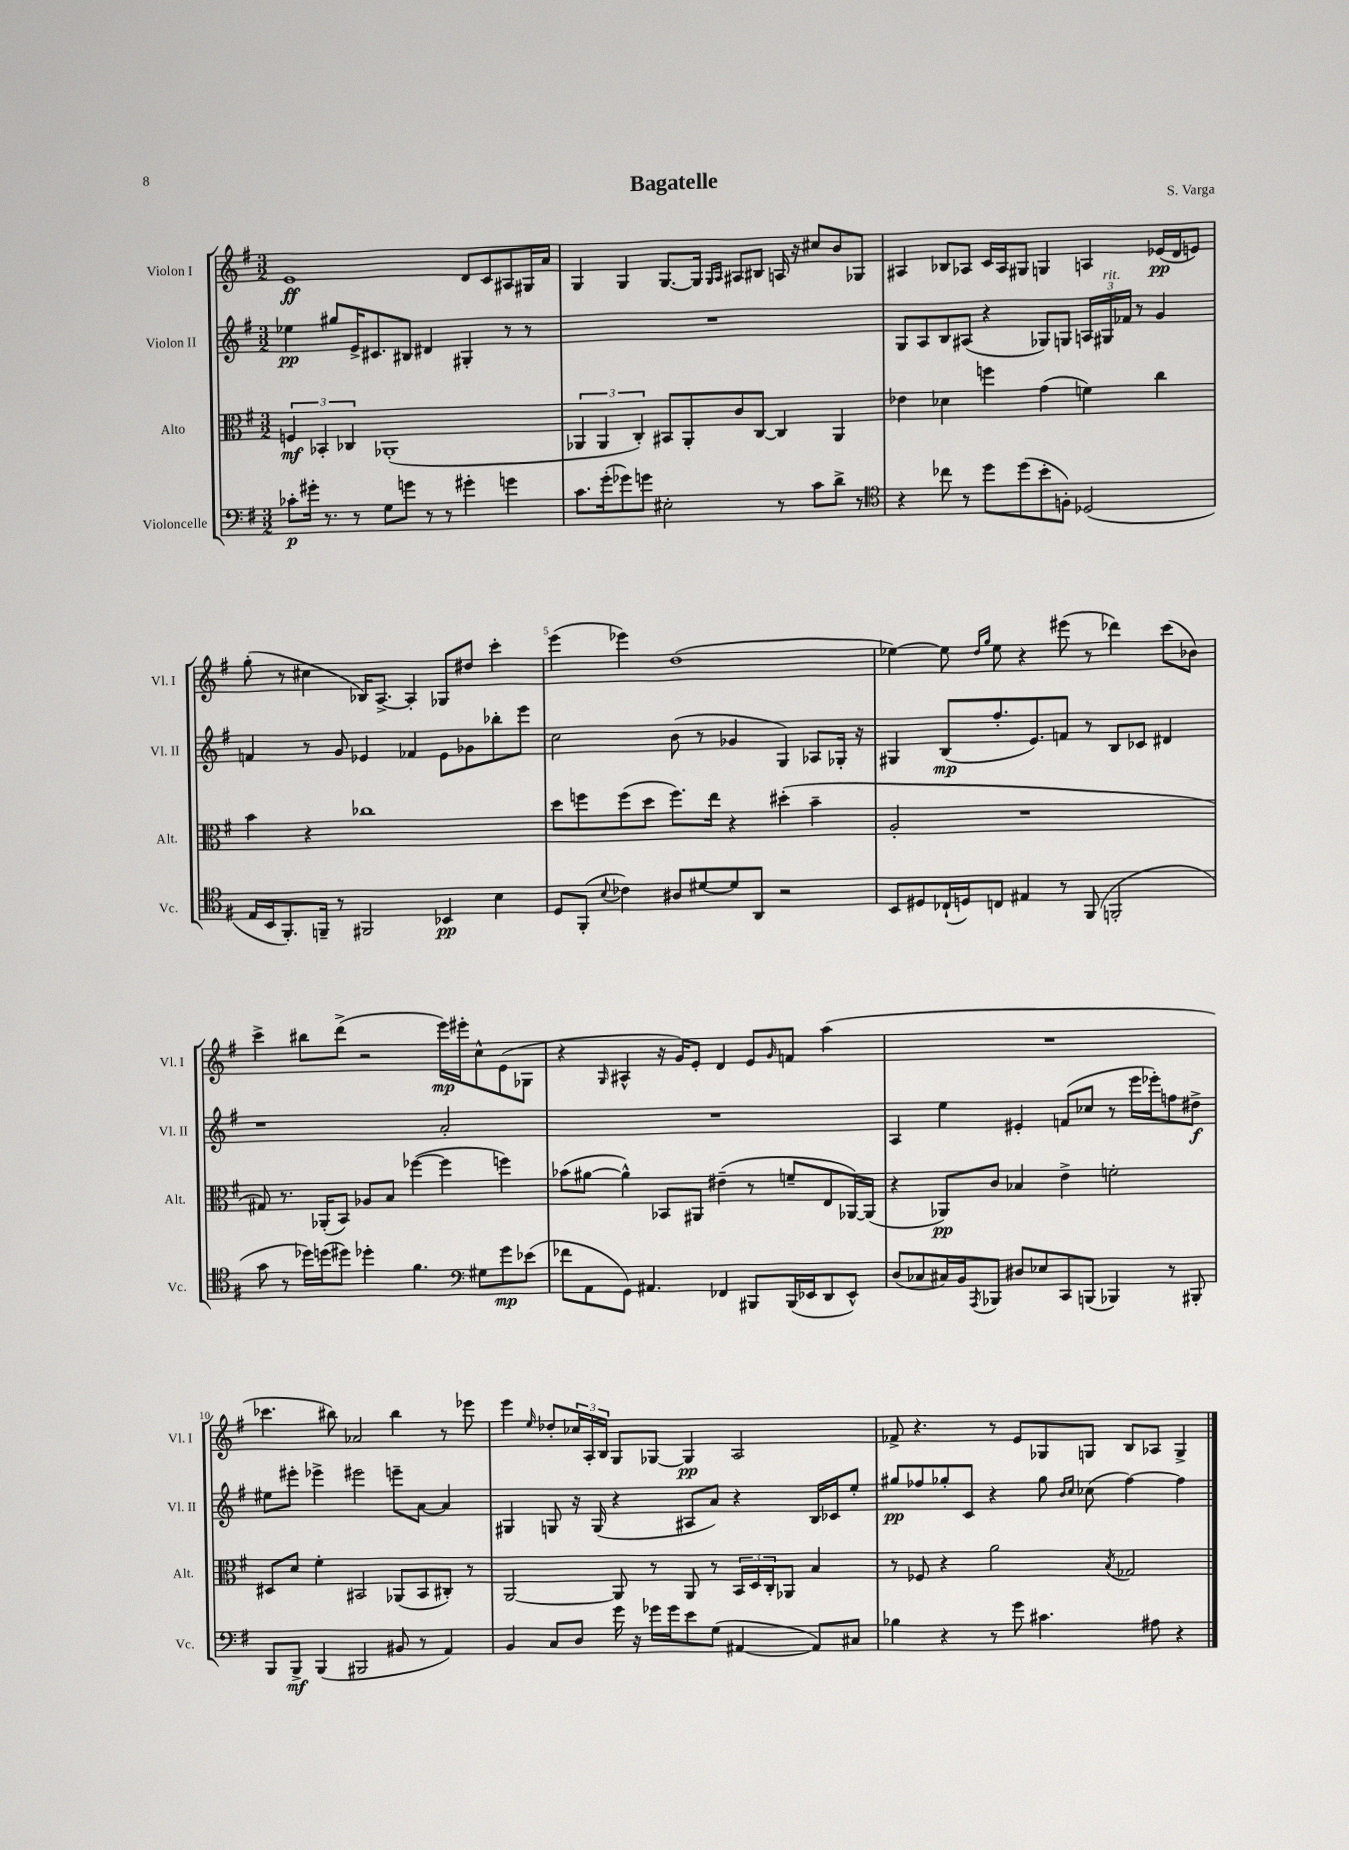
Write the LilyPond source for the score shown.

\header { title = "Bagatelle" composer = "S. Varga" }
<<
\new StaffGroup <<
\new Staff = "s0" \with { instrumentName = "Violon I" shortInstrumentName = "Vl. I" } {
    \clef treble \key g \major \numericTimeSignature \time 3/2
    e'1\ff d'8 c'8 ais8 gis16 a'16 |
    g4 g4 g8.~ g16 \grace { g16 a16 } ais8 bis8 a16 r16 cis''8 b'8 ges8 |
    ais4 bes8 aes8 c'16 aes16 gis8 g4 a4 ees'16\pp( d'16 e'8) |
    g''8-.( r8 cis''4 bes16) a8.~-> a4-. ges8 dis''8 c'''4-. |
    e'''4( ees'''4) d''1( |
    ees''4~) ees''8 \grace { d''16 g''16 } ees''8 r4 eis'''8( r8 des'''4) c'''8( bes'8) |
    c'''4-> bis''8 d'''8->( r2 e'''16\mp) eis'''16-. c''8-^ e'8( ges8 |
    r4 \grace { g16 } ais4-^ r16 g'16) e'8-. d'4 e'8 \grace { g'16 } f'8 a''4( |
    R1. |
    ces'''4. bis''8) aes'2 bis''4 r8 ees'''8 |
    e'''4 \grace { e''16 } des''8-. \tuplet 3/2 { ces''16 a16-. b16 } g8 ges8~ ges4\pp a2 |
    fes'8-> r4. r8 e'8 ges8 g8 b8 aes8 g4-> \bar "|." |
}
\new Staff = "s1" \with { instrumentName = "Violon II" shortInstrumentName = "Vl. II" } {
    \clef treble \key g \major \numericTimeSignature \time 3/2
    ees''4\pp gis''8 e'16-> cis'8. bis8 dis'4 gis4-. r8 r8 |
    R1. |
    g8 a8 b8 ais8( r4 ges8) g8 \tuplet 3/2 { a16 gis16^\markup { \italic "rit." } fes'16 } r8 g'4 |
    f'4 r8 g'8 ees'4 fes'4 ees'8 ges'8 bes''8-. e'''8 |
    c''2 b'8( r8 ges'4 g4) aes8 ges16-. r16 |
    gis4 b8\mp( fis''8.-. e'8.) f'8 r8 b8 ces'8 dis'4 |
    r1 a'2-. |
    R1. |
    a4 e''4 eis'4-. f'8( ces''8 r8 e'''16 ees'''16-.) f''8 dis''8->\f |
    eis''8 eis'''8-. ees'''4-> eis'''2 e'''8-- a'8~ a'4 |
    gis4 g8 r16 g16( r4 ais8 a'8) r4 b16 ces'16 e''8-. |
    gis''8\pp fes''8 ges''8-. c'8 r4 ges''8 \grace { b'16 c''16 } ces''8( fes''4~) fes''4 \bar "|." |
}
\new Staff = "s2" \with { instrumentName = "Alto" shortInstrumentName = "Alt." } {
    \clef alto \key g \major \numericTimeSignature \time 3/2
    \tuplet 3/2 { f4\mf bes,4-. ces4 } aes,1-.( |
    \tuplet 3/2 { aes,4 aes,4 c4-.) } bis,8 aes,8-. c'8 c8~ c4 aes,4 |
    ees'4 des'4 f''4 g'4( f'4) c''4 |
    b'4 r4 ces''1 |
    d''8 f''8 f''8( d''8 f''8.) e''16 r4 dis''4-.( b'4-- |
    a2-. r1 |
    gis8) r8. aes,16-.( b,8) aes8 b8 fes''4~( fes''4 f''4) |
    bes'8( ais'8~ ais'4-^) bes,8 ais,8 eis'4--( r8 f'8-- e8 aes,16~) aes,16( |
    r4 aes,8\pp) c'8 bes4 e'4-> f'2-. |
    dis8 d'8 fis'4-. bis,2 aes,8( bis,8 cis8-.) r8 |
    a,2~ a,8 r8 a,8 r8 \tuplet 3/2 { b,16 d16 c16-. } aes,8 b4 |
    r8 fes8 r4 a'2 \acciaccatura { b8 } ges2 \bar "|." |
}
\new Staff = "s3" \with { instrumentName = "Violoncelle" shortInstrumentName = "Vc." } {
    \clef bass \key g \major \numericTimeSignature \time 3/2
    ces'8-.\p gis'16-. r8. r8 g8 g'8 r8 r8 gis'4-. g'4 |
    c'8. g'16-.( ges'8) g'8 eis2-. r8 c'8 d'8-> r8 |
    \clef tenor r4 ces''8 r8 d''8 d''8( b'8-. f8-.) des2( |
    e16 b,16 fis,8.-.) f,16-- r8 fis,2 bes,4\pp b4 |
    d8 fis,8-.( \appoggiatura { b8 } ces'4) ais8 dis'8~ dis'8 a,8 r2 |
    b,8 dis8 ces16-!( d16) c8 eis4 r8 fis,8( f,2-. |
    g'8 r8 des''16) d''16( dis''8) des''4-. fis'4. \clef bass gis8 g'8\mp ees'8( |
    fes'8 a,8 g,8) ais,4. fes,4 bis,,8 bis,,16( ees,16 d,8 ees,8-^) |
    d8( ces8 cis16) b,16 \acciaccatura { a,,8 } bes,,8 dis8 ees8 c,8 b,,8( bes,,4) r8 bis,,8-. |
    b,,8 b,,8->\mf b,,4( bis,,2 bis,8 r8 a,4) |
    b,4 c8 d8 g'16 r16 ges'16 ges'16 e'8 g8( ais,4~ ais,8) cis8 |
    bes4 r4 r8 g'8 cis'4. ais8 r4 \bar "|." |
}
>>
>>
\layout { \context { \Score \override BarNumber.break-visibility = ##(#f #t #t) barNumberVisibility = #(every-nth-bar-number-visible 5) } }
